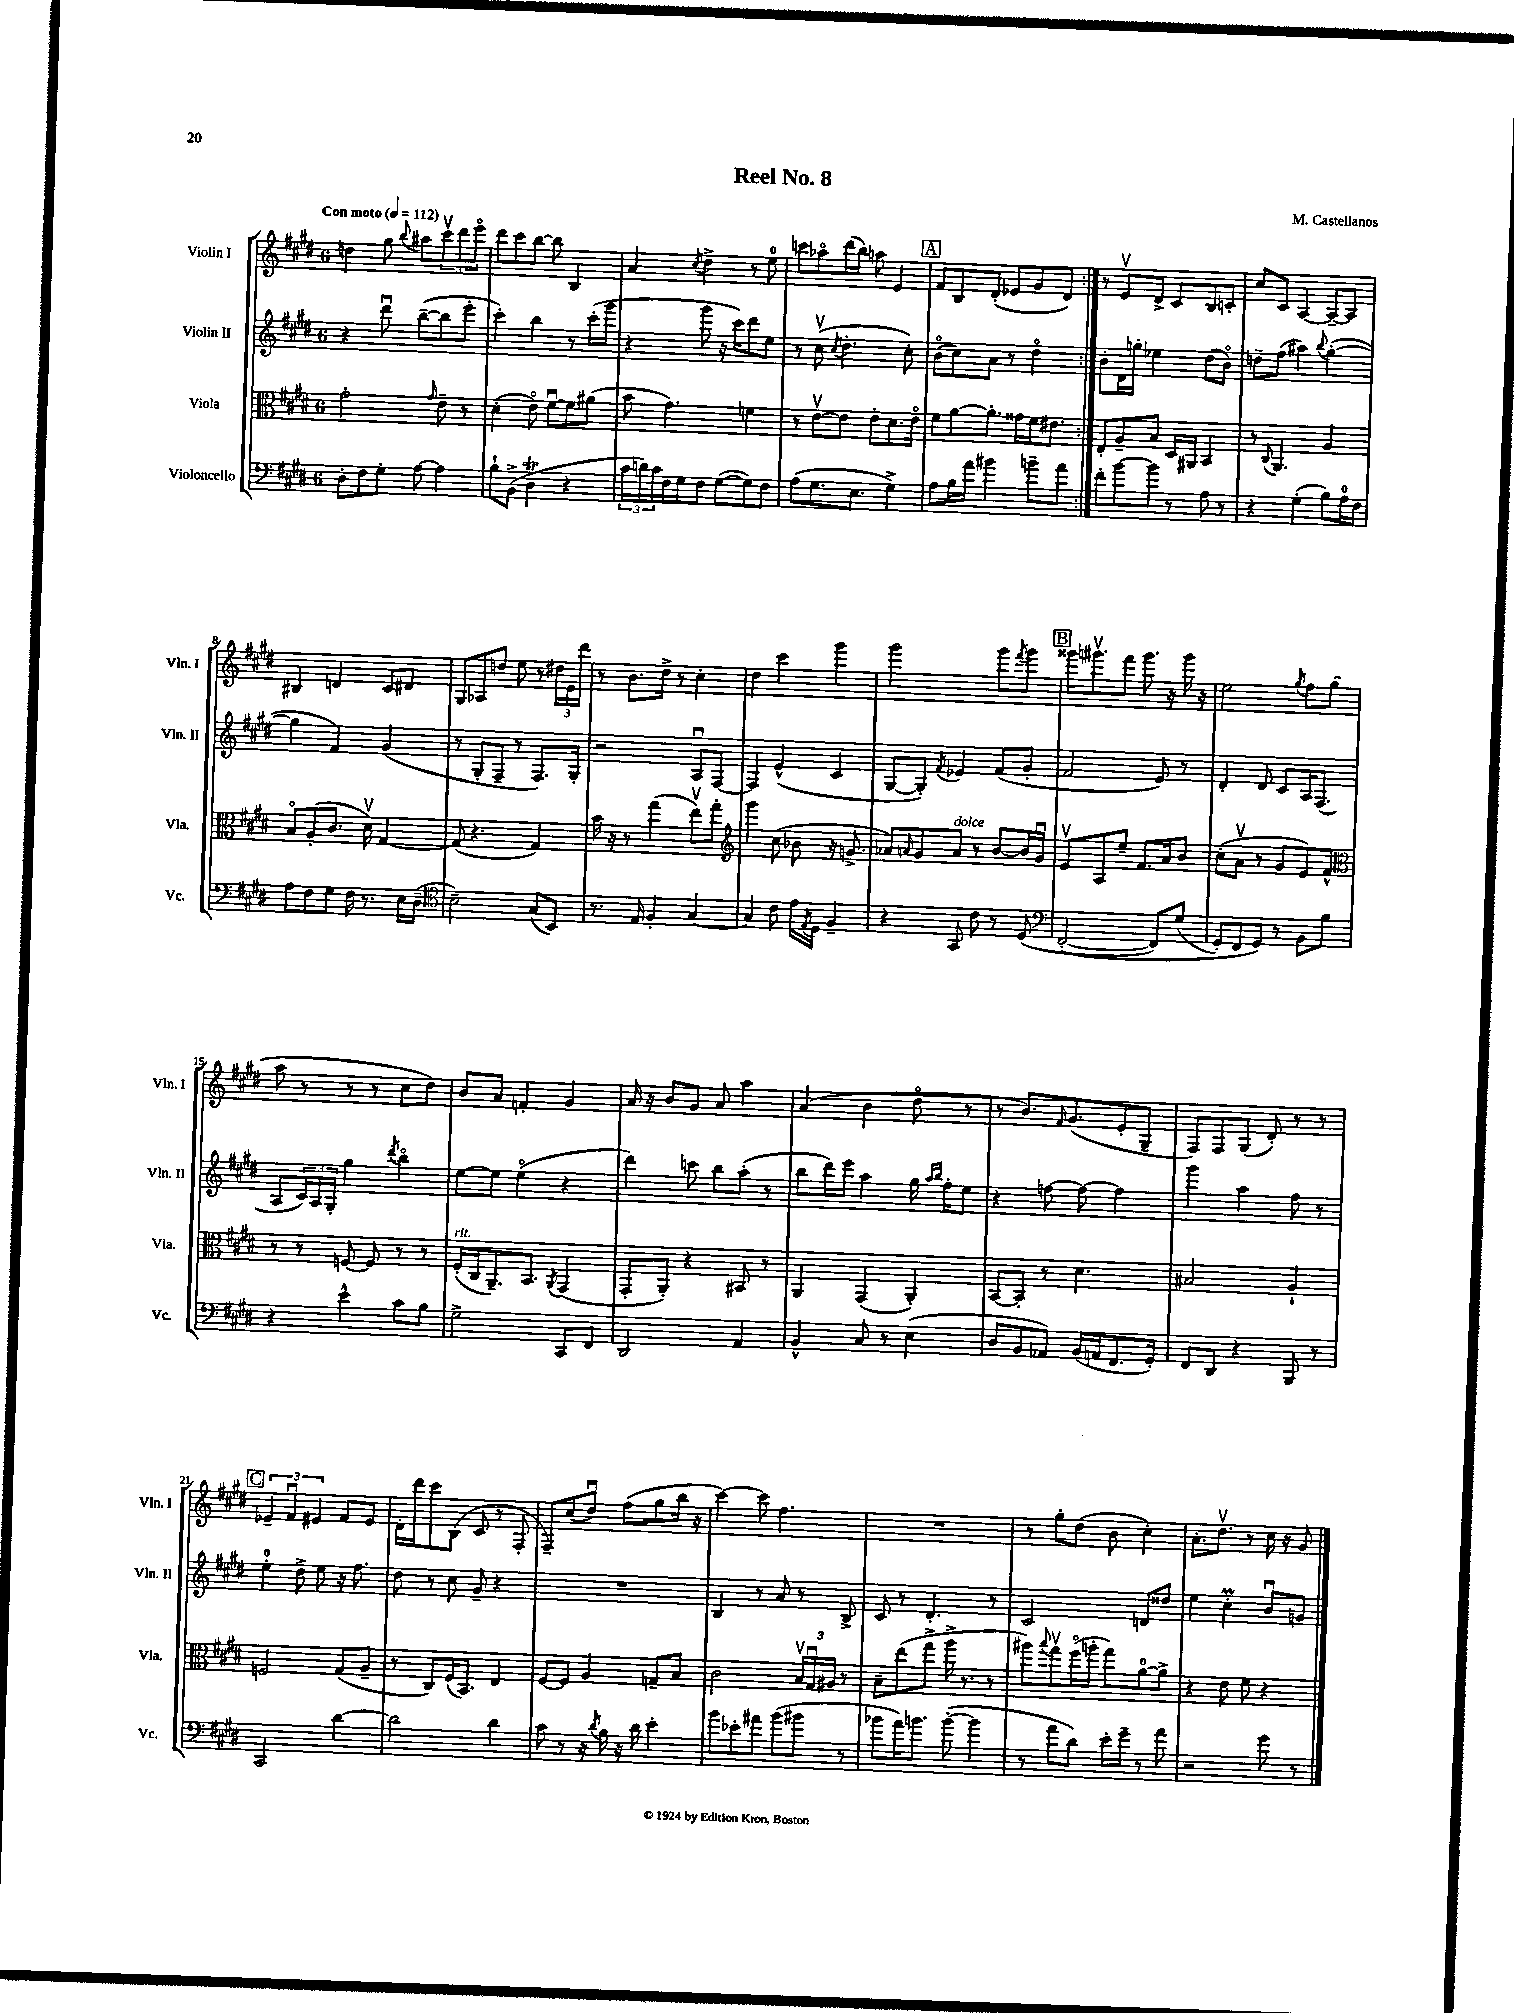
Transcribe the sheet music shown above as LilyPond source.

\header { title = "Reel No. 8" composer = "M. Castellanos" }
<<
\new StaffGroup <<
\new Staff = "s0" \with { instrumentName = "Violin I" shortInstrumentName = "Vln. I" } {
    \clef treble \key e \major \once \override Staff.TimeSignature.style = #'single-digit \time 6/8 \tempo "Con moto" 4 = 112
    \repeat volta 2 { d''4 gis''8 \appoggiatura { b''8 } ais''8 \tuplet 3/2 { cis'''8\upbow dis'''8 e'''8\flageolet } |
    dis'''8 cis'''8 b''8~ b''8 b4 |
    a'4 \acciaccatura { cis''8 } dis''4-> r8 e''8-0 |
    c'''8 aes''8\flageolet dis'''16( b''16) a''8 e'4 |
    \mark \markup { \box "A" } fis'8 b8 dis'8-.( ees'8 gis'8 dis'8) | }
    r8 e'8\upbow dis'8-> cis'8 b8 c'8-. |
    cis''8 cis'8 a4~ a8~-- a8 |
    bis4 d'4 cis'8 dis'8 |
    gis8 aes8 d''8 e''8 r8 \tuplet 3/2 { dis''16 e'16 dis'''16 } |
    r8 b'8. dis''16-> r8 cis''4-. |
    dis''4 cis'''4 gis'''4 |
    gis'''2 gis'''8 \acciaccatura { fis'''8 } gis'''8 |
    \mark \markup { \box "B" } gisis'''16 gis'''8.\upbow fis'''8 gis'''8. r16 gis'''16 r16 |
    e''2 \acciaccatura { gis''8 } fis''8 gis''8( |
    a''8 r8 r8 r8 cis''8 dis''8) |
    b'8 a'8 f'4-. gis'4 |
    a'16 r16 b'8 gis'8 a'8 a''4 |
    a'4( b'4 dis''8\flageolet r8 |
    r8 b'8.) \grace { fis'16 } gis'8.( e'8-. gis8-- |
    fis8) fis8 gis8( dis'8-.) r8 r8 |
    \mark \markup { \box "C" } \tuplet 3/2 { ees'4-- fis'4\downbow eis'4 } fis'8 eis'8 |
    dis'16-. dis'''16 cis'''8 b8( cis'8 r8 fis8-. |
    fis8--) cis''8( dis''8\downbow) fis''8( gis''8 b''16 r16 |
    cis'''4~) cis'''8 fis''4. |
    R2. |
    r8 gis''8-. dis''8( b'8 cis''4-.) |
    a'8.-. dis''8.\upbow r8 cis''16 r16 gis'8 \bar "|." |
}
\new Staff = "s1" \with { instrumentName = "Violin II" shortInstrumentName = "Vln. II" } {
    \clef treble \key e \major \once \override Staff.TimeSignature.style = #'single-digit \time 6/8
    \repeat volta 2 { r4 dis'''8\downbow b''8~--( b''8 e'''8-. |
    cis'''4-.) b''4 r8 cis'''16-.( gis'''16 |
    r4 gis'''8 r16 cis'''16) dis'''8 e''8 |
    r8 cis''8\upbow( \acciaccatura { cis''8 } dis''4.-. cis''8-.) |
    \mark \markup { \box "A" } b'8\flageolet( cis''8) a'8 r8 dis''4\flageolet | }
    b'8-. dis'16 g''16-. ees''4 dis''8( b'8\flageolet) |
    d''8-- fis''8( ais''4) \appoggiatura { b''8 } gis''4~-.( |
    gis''4 fis'4) gis'4( |
    r8 gis8-. fis8-- r8 fis8.) gis16-. |
    r2 a8\downbow fis8~ |
    fis4 e'4-^( cis'4 |
    gis8~ gis8-.) \acciaccatura { fis'8 } ees'4 fis'8( gis'8-. |
    \mark \markup { \box "B" } fis'2 e'8) r8 |
    dis'4-. dis'8 cis'8 a16 fis8.( |
    a8 \tuplet 3/2 { cis'16) a16 gis16-. } gis''4 \acciaccatura { dis'''8 } b''4\flageolet |
    e''8~ e''8 e''4\flageolet( r4 |
    dis'''4) c'''8 b''8 a''8-.( r8 |
    b''8 dis'''16) e'''16 a''4 gis''16 \grace { a''16 b''16 } fis''16-. e''8 |
    r4 f''8~ f''8~ f''4 |
    gis'''4 a''4 fis''8 r8 |
    \mark \markup { \box "C" } e''4-0-. dis''8-> e''8 r16 fis''8. |
    dis''8 r8 cis''8 gis'8-- r4 |
    R2. |
    b4 r8 a'8 r8 b8-> |
    cis'8 r8 dis'4.-. r8 |
    cis'2 d'8 disis''8 |
    e''4 cis''4-.\prall b'8\downbow g'8 \bar "|." |
}
\new Staff = "s2" \with { instrumentName = "Viola" shortInstrumentName = "Vla." } {
    \clef alto \key e \major \once \override Staff.TimeSignature.style = #'single-digit \time 6/8
    \repeat volta 2 { gis'2-. \grace { gis'16 } e'8-- r8 |
    dis'4-.( e'8\flageolet) fis'8~\downbow fis'8 ais'8( |
    b'8 gis'4.) f'4 |
    r8 e'8~\upbow e'8 e'8-. dis'8. e'16\flageolet |
    \mark \markup { \box "A" } fis'8 a'8~ a'8.-. gisis'16 fis'16 eis'8. | }
    e8-. a8-- b8 dis16 ais,16 b,4 |
    r8 \appoggiatura { cis8 } a,4. a4 |
    b8\flageolet a8-.( cis'8. dis'16\upbow) gis4~ |
    gis8( r4. gis4) |
    b'16 r16 r8 gis''4( e''8\upbow) gis''8-. |
    \clef treble gis'''4 cis''8( bes'8 r16 g'8.-> |
    aes'8) \grace { a'16 } gis'8 a'8^\markup { \italic "dolce" } r8 b'8~ b'16 gis'16\downbow |
    \mark \markup { \box "B" } e'8\upbow a8 e''8-- fis'8. a'16 b'8 |
    cis''8-.( a'8\upbow r8 gis'8 e'8) fis'8-^ |
    \clef alto r8 r8 f8~ f8 r8 r8 |
    fis16-.^\markup { \italic "rit." }( cis16 a,8.--) b,8. \acciaccatura { a,8 } gis,4( |
    gis,8-. a,8-.) r4 bis,8 r8 |
    a,4 gis,4( a,4-.) |
    b,8~ b,8-. r8 dis'4. |
    bis2 a4-! |
    \mark \markup { \box "C" } f2 gis8( a8-- |
    r8 cis8) fis16( b,8.) e4 |
    fis8~ fis8 a4 g8-- b8 |
    cis'2 \tuplet 3/2 { b16\upbow gis16\downbow ais16 } r8 |
    b8-- e''8( gis''8-> a''16-> r8. r8 |
    ais''8) \appoggiatura { b''8 } gis''8\upbow fis''16\flageolet( a''16-. gis''8) a'8-0~ a'8-> |
    r4 e'8 fis'8 r4 \bar "|." |
}
\new Staff = "s3" \with { instrumentName = "Violoncello" shortInstrumentName = "Vc." } {
    \clef bass \key e \major \once \override Staff.TimeSignature.style = #'single-digit \time 6/8
    \repeat volta 2 { dis8-. fis8 gis8-. a8~ a4 |
    b8-! b,8->( dis4\trill r4 |
    \tuplet 3/2 { cis'16 d'16) cis'16 } fis16 gis16 fis8 gis8~( gis8) fis8 |
    a8( gis8. e8. gis4->) |
    \mark \markup { \box "A" } a8 b16 a'16 bis'4 b'8-- a'8 | }
    fis'8-. b'8~ b'8 r8 a8 r8 |
    r4 gis4-.( b8) a16-0 fis16 |
    a8 fis8 gis8 fis16 r8. e16 dis16--( |
    \clef tenor b2--) gis8( b,8) |
    r8. e16 fis4-. gis4~ |
    gis4 cis'8 e'16 \acciaccatura { e8 } dis16 fis4-- |
    r4 gis,8 cis'8 r8 dis8( |
    \mark \markup { \box "B" } \clef bass fis,2~-.\( fis,8) gis8( |
    gis,8-.) fis,8 gis,8\) r8 b,8 b8 |
    r4 e'4-^ cis'8 b8 |
    gis2-> cis,8 fis,8 |
    dis,2 a,4 |
    b,4-^ cis8 r8 e4( |
    dis8 b,8 aes,8) b,16( a,16 fis,8. gis,16-.) |
    fis,8 dis,8 r4 b,,8 r8 |
    \mark \markup { \box "C" } cis,2 dis'4~ |
    dis'2 dis'4 |
    cis'8 r8 r16 \acciaccatura { dis'8 } b16 r16 dis'16 e'4-. |
    b'8 ees'8-. ais'8 b'8( bis'8 r8 |
    bes'8 a'16) b'8. b'8~-.( b'4 |
    r8 a'8 dis'8) e'16-. gis'16-- r8 a'8 |
    r2 gis'8 r8 \bar "|." |
}
>>
>>
